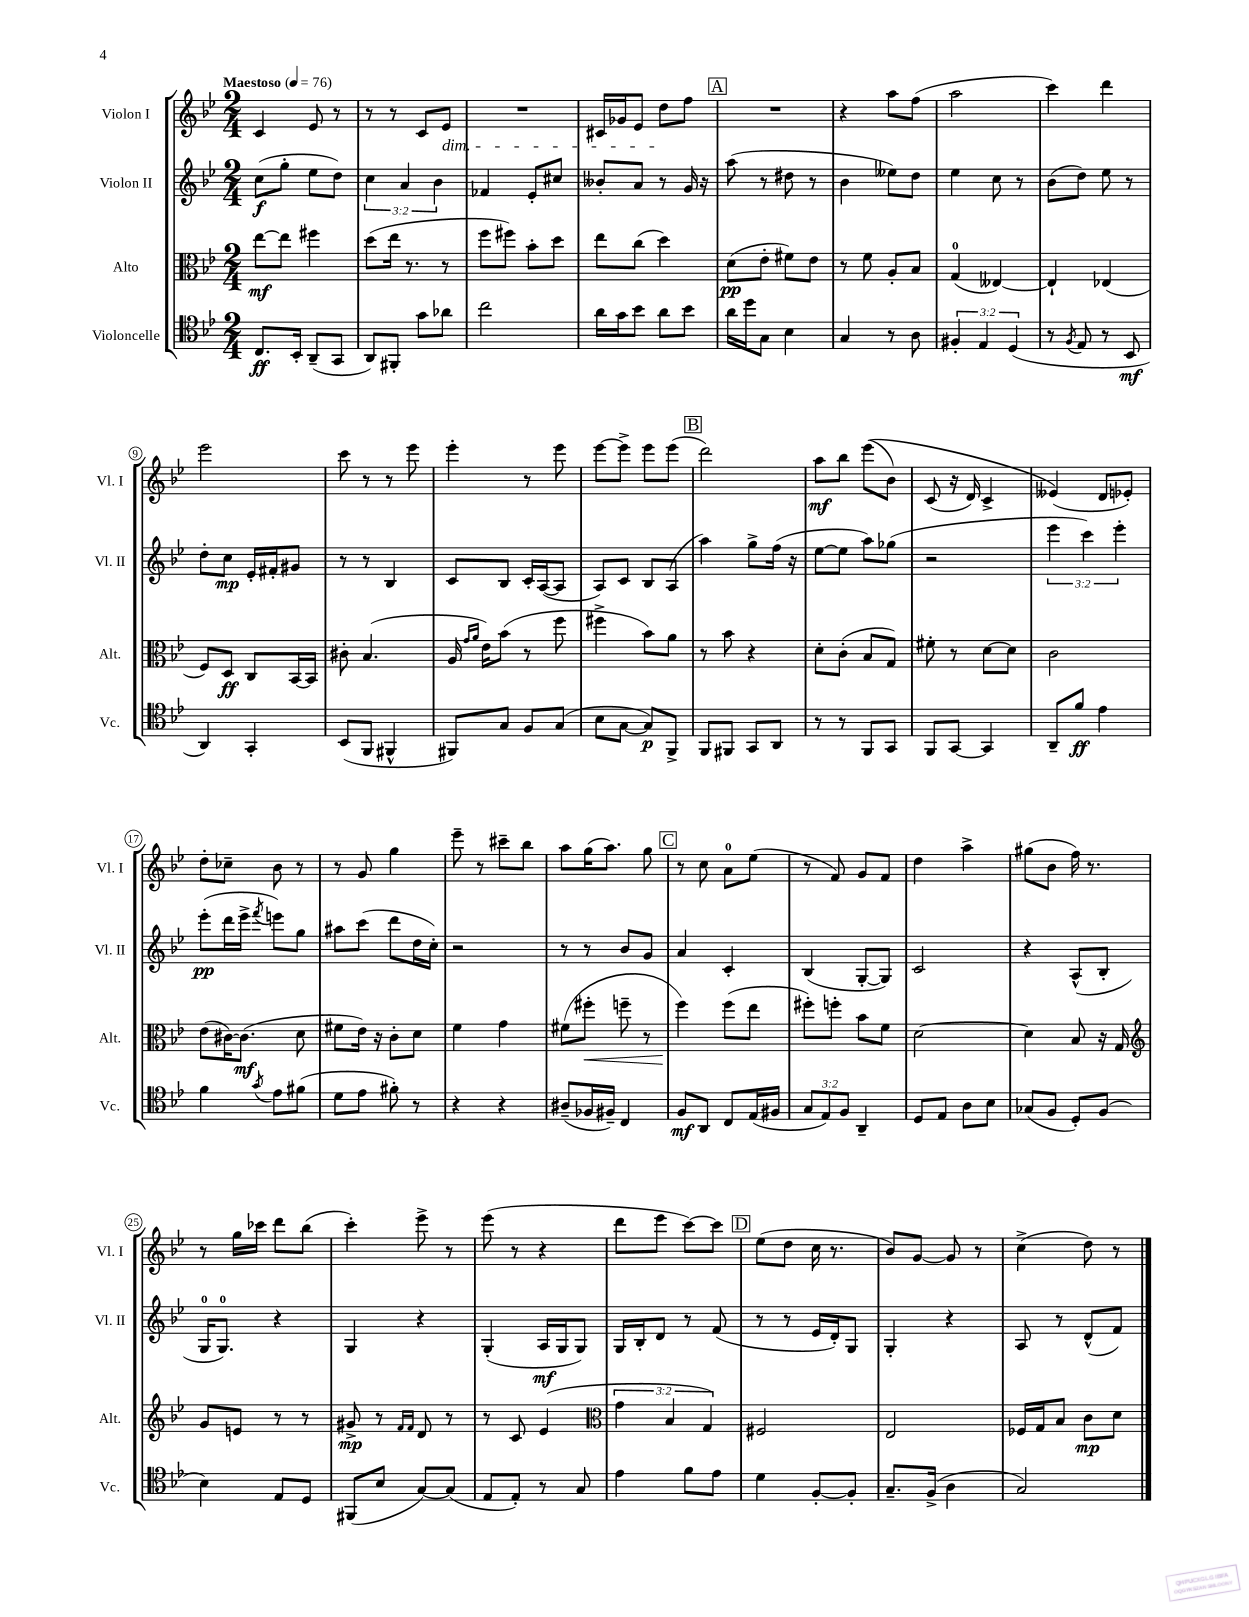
<<
\new StaffGroup <<
\new Staff = "s0" \with { instrumentName = "Violon I" shortInstrumentName = "Vl. I" } {
    \clef treble \key bes \major \numericTimeSignature \time 2/4 \tempo "Maestoso" 4 = 76
    \autoBeamOff c'4 ees'8 r8 |
    r8 r8 c'8[ ees'8]\dim |
    R2 |
    cis'16[ ges'16 ees'8] d''8[\! f''8] |
    \mark \markup { \box "A" } R2 |
    r4 a''8[ f''8]( |
    a''2 |
    c'''4) d'''4 |
    ees'''2 |
    c'''8 r8 r8 ees'''8 |
    ees'''4-. r8 ees'''8 |
    ees'''8[~ ees'''8]-> ees'''8[ ees'''8]( |
    \mark \markup { \box "B" } d'''2) |
    a''8[\mf bes''8] ees'''8[(\( bes'8]) |
    c'8( r16 d'16) c'4-> |
    eeses'4(\) d'8[ ees'8]-.) |
    d''8[-. ces''8]-- bes'8 r8 |
    r8 g'8 g''4 |
    ees'''8-- r8 cis'''8[-- bes''8] |
    a''8[ g''16( a''8.]) g''8 |
    \mark \markup { \box "C" } r8 c''8 a'8[-0 ees''8]( |
    r8 f'8) g'8[ f'8] |
    d''4 a''4-> |
    gis''8[( bes'8] f''16) r8. |
    r8 g''16[ ces'''16] d'''8[ bes''8]( |
    c'''4-.) ees'''8-> r8 |
    ees'''8( r8 r4 |
    d'''8[ ees'''8] c'''8[~) c'''8] |
    \mark \markup { \box "D" } ees''8[( d''8] c''16 r8. |
    bes'8[) g'8]~ g'8 r8 |
    c''4->( d''8) r8 \bar "|." |
}
\new Staff = "s1" \with { instrumentName = "Violon II" shortInstrumentName = "Vl. II" } {
    \clef treble \key bes \major \numericTimeSignature \time 2/4 \override Staff.TupletNumber.text = #tuplet-number::calc-fraction-text
    \autoBeamOff c''8[\f( g''8]-. ees''8[ d''8]) |
    \tuplet 3/2 { c''4 a'4 bes'4 } |
    fes'4 ees'8[-. cis''8] |
    beses'8[-. a'8] r8 g'16 r16 |
    \mark \markup { \box "A" } a''8( r8 dis''8 r8 |
    bes'4 eeses''8[) d''8] |
    ees''4 c''8 r8 |
    bes'8[( d''8]) ees''8 r8 |
    d''8[-. c''8]\mp ees'16[-. fis'16-. gis'8] |
    r8 r8 bes4 |
    c'8[ bes8] c'16[-. a16~( a8] |
    a8[) c'8] bes8[ a8]( |
    \mark \markup { \box "B" } a''4) g''8[-> f''16]( r16 |
    ees''8[~ ees''8] a''8[) ges''8]( |
    r2 |
    \tuplet 3/2 { ees'''4 c'''4) ees'''4-. } |
    ees'''8[-.\pp( d'''16 ees'''16]-> \acciaccatura { f'''8 } e'''8[) g''8] |
    ais''8[ c'''8]( d'''8[ d''16 c''16]-.) |
    r2 |
    r8 r8 bes'8[ g'8] |
    \mark \markup { \box "C" } a'4 c'4-. |
    bes4( g8[~-. g8]) |
    c'2 |
    r4 a8[-^( bes8]-. |
    g16[-0 g8.]-0) r4 |
    g4 r4 |
    g4-.( a16[\mf g16 g8]) |
    g16[ bes16-. d'8] r8 f'8( |
    \mark \markup { \box "D" } r8 r8 ees'16[ d'16-.) g8] |
    g4-. r4 |
    a8 r8 d'8[-^( f'8]) \bar "|." |
}
\new Staff = "s2" \with { instrumentName = "Alto" shortInstrumentName = "Alt." } {
    \clef alto \key bes \major \numericTimeSignature \time 2/4 \override Staff.TupletNumber.text = #tuplet-number::calc-fraction-text
    \autoBeamOff ees''8[~\mf ees''8] fis''4 |
    d''8[( ees''16] r8. r8 |
    f''8[ fis''8]) bes'8[-. d''8] |
    ees''8[ c''8]( d''4) |
    \mark \markup { \box "A" } d'8[\pp( ees'8]-. fis'8[) ees'8] |
    r8 f'8 a8[-. bes8] |
    g4-0( eeses4~) |
    eeses4-! ees4( |
    f8[) d8]\ff c8[ bes,16~ bes,16] |
    cis'8-. bes4.( |
    a16 \grace { g'16[ a'16] } ees'16[) bes'8]( r8 f''8 |
    fis''4-> bes'8[) a'8] |
    \mark \markup { \box "B" } r8 bes'8 r4 |
    d'8[-. c'8]-.( bes8[ g8]) |
    fis'8-. r8 d'8[~ d'8] |
    c'2 |
    ees'8[( cis'16~) cis'8.]\mf( d'8 |
    fis'8[ ees'16]) r16 c'8[-. d'8] |
    f'4 g'4 |
    fis'8[( fis''8]-.\< f''8-- r8 |
    \mark \markup { \box "C" } f''4\!) f''8[( ees''8] |
    fis''8[-.) f''8]-. bes'8[ f'8] |
    d'2~ |
    d'4 bes8 r16 g16 |
    \clef treble g'8[ e'8] r8 r8 |
    gis'8->\mp r8 \grace { f'16[ f'16] } d'8 r8 |
    r8 c'8 ees'4( |
    \clef alto \tuplet 3/2 { g'4 bes4 g4) } |
    \mark \markup { \box "D" } fis2 |
    ees2 |
    fes16[ g16 bes8] c'8[\mp d'8] \bar "|." |
}
\new Staff = "s3" \with { instrumentName = "Violoncelle" shortInstrumentName = "Vc." } {
    \clef tenor \key bes \major \numericTimeSignature \time 2/4 \override Staff.TupletNumber.text = #tuplet-number::calc-fraction-text
    \autoBeamOff c8.[\ff bes,16]-. a,8[--( g,8] |
    a,8[) fis,8]-. g'8[ aes'8] |
    c''2 |
    a'16[ g'16 bes'8] a'8[ bes'8] |
    \mark \markup { \box "A" } a'16[ d''16 g8] bes4 |
    g4 r8 a8 |
    \tuplet 3/2 { fis4-. ees4 d4( } |
    r8 \acciaccatura { f8 } ees8 r8 bes,8\mf |
    a,4) g,4-. |
    bes,8[( f,8] fis,4-^ |
    fis,8[) g8] f8[ g8]( |
    bes8[ g8]~ g8[\p) f,8]-> |
    \mark \markup { \box "B" } f,8[ fis,8] g,8[ a,8] |
    r8 r8 f,8[ g,8] |
    f,8[ g,8]~ g,4 |
    a,8[-- f'8]\ff ees'4 |
    f'4 \acciaccatura { g'8 } ees'8[ fis'8]( |
    d'8[ ees'8] fis'8-.) r8 |
    r4 r4 |
    ais8[--( fes16 fis16]--) c4 |
    \mark \markup { \box "C" } f8[\mf a,8] c8[ ees16( fis16] |
    \tuplet 3/2 { g8[ ees8) f8] } a,4-- |
    d8[ ees8] a8[ bes8] |
    ges8[( f8] d8[-.) f8]( |
    bes4) ees8[ d8] |
    fis,8[( bes8] g8[~) g8]( |
    ees8[ ees8]-.) r8 g8 |
    ees'4 f'8[ ees'8] |
    \mark \markup { \box "D" } d'4 f8[~-. f8]-. |
    g8.[-- f16]->( a4 |
    g2) \bar "|." |
}
>>
>>
\layout { \context { \Score \override BarNumber.stencil = #(make-stencil-circler 0.1 0.3 ly:text-interface::print) } }
